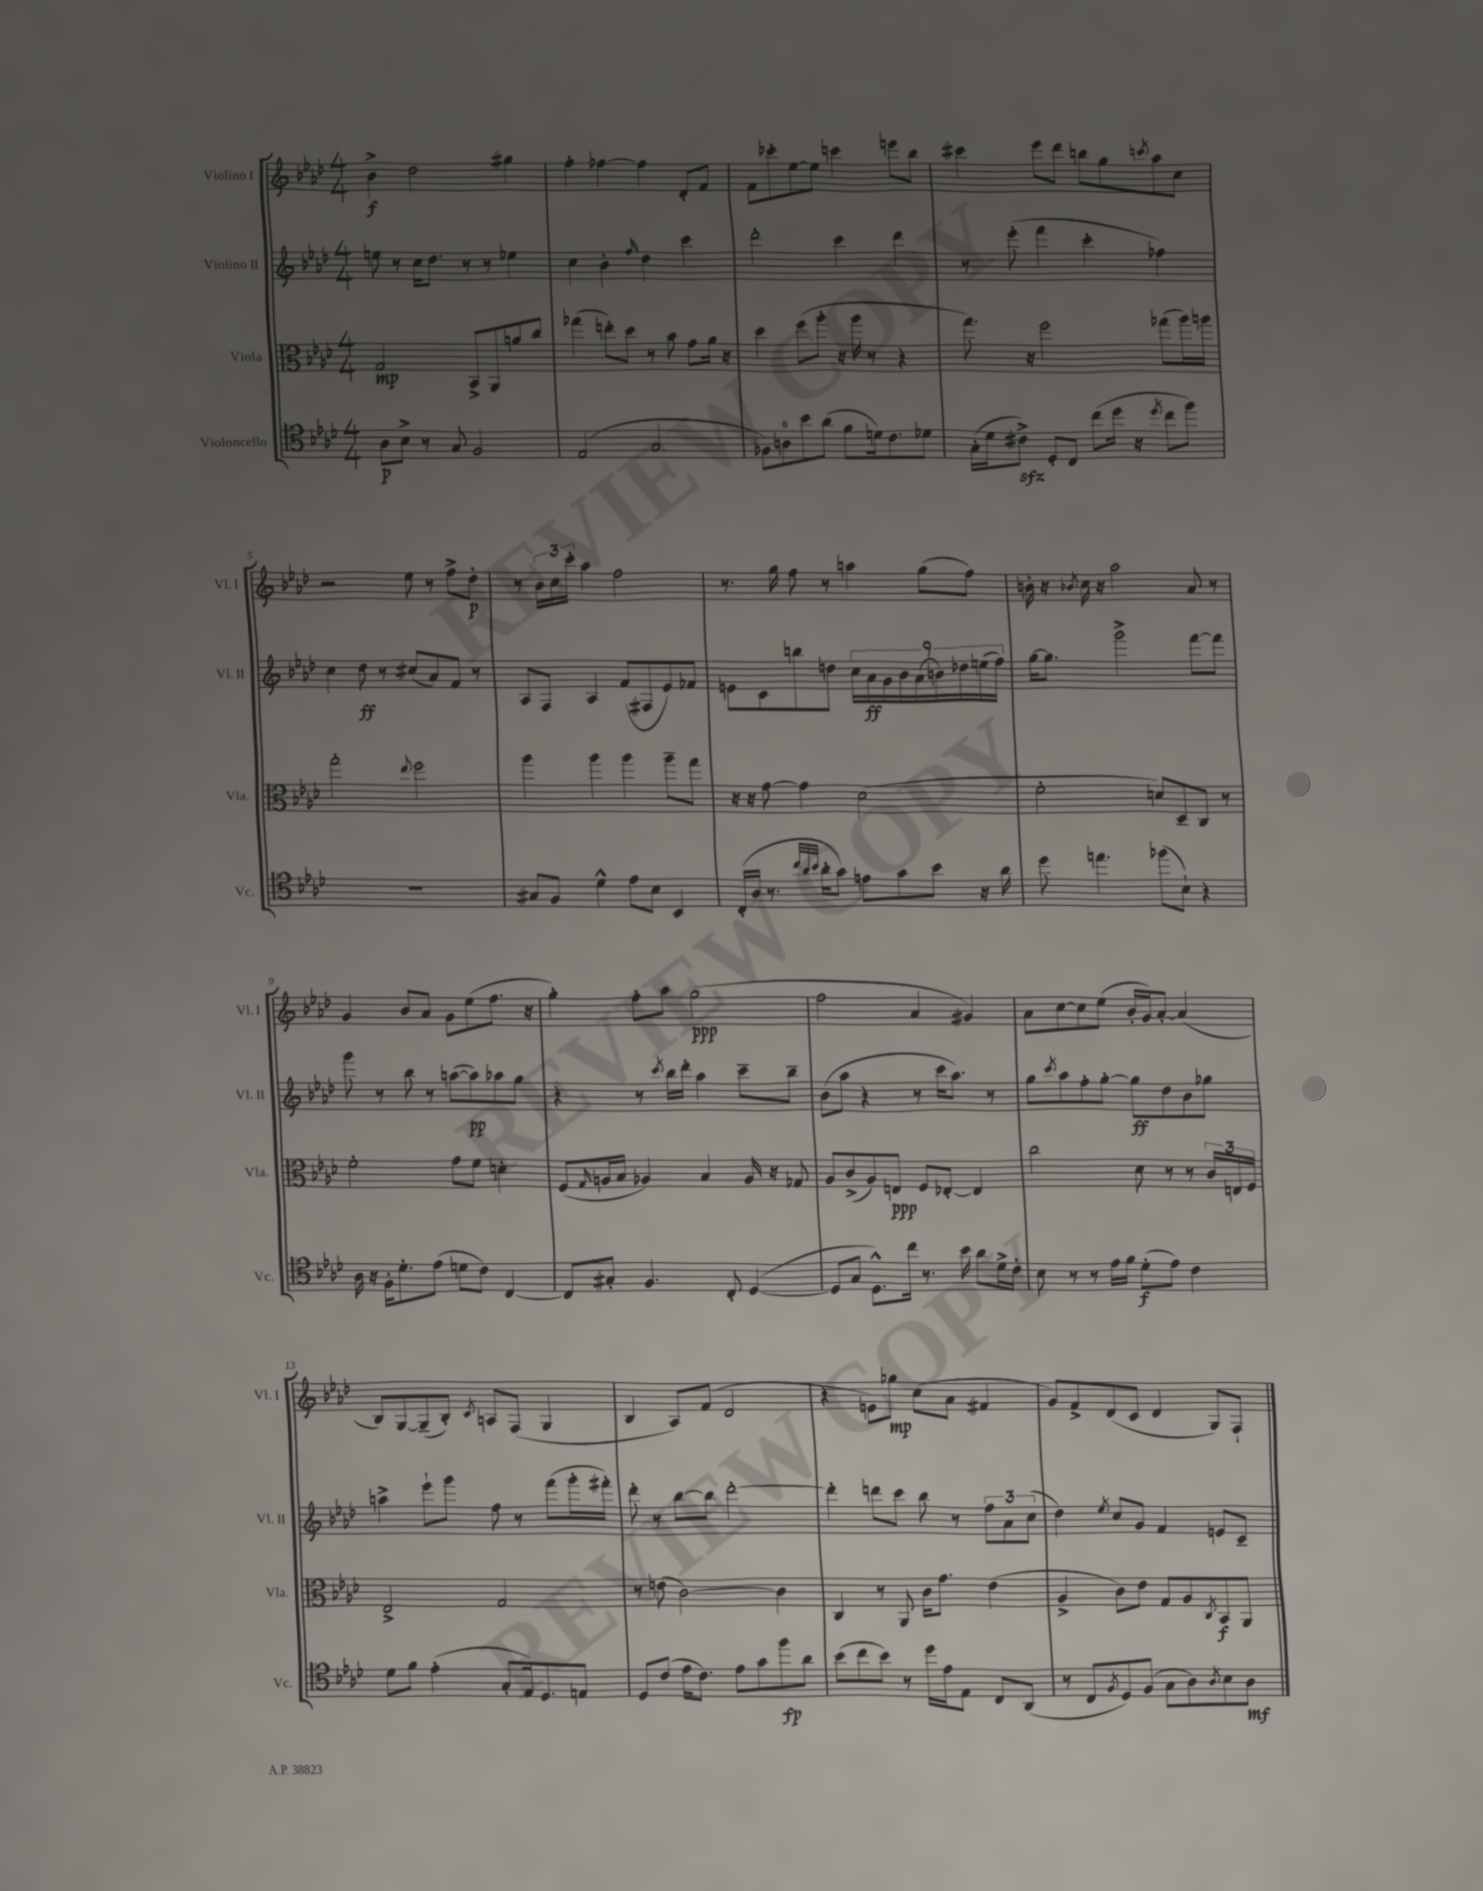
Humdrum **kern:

**kern	**dynam	**kern	**dynam	**kern	**dynam	**kern	**dynam
*part4	*part4	*part3	*part3	*part2	*part2	*part1	*part1
*staff4	*staff4	*staff3	*staff3	*staff2	*staff2	*staff1	*staff1
*I"Violoncello	*	*I"Viola	*	*I"Violino II	*	*I"Violino I	*
*I'Vc.	*	*I'Vla.	*	*I'Vl. II	*	*I'Vl. I	*
*clefC4	*	*clefC3	*	*clefG2	*	*clefG2	*
*k[b-e-a-d-]	*	*k[b-e-a-d-]	*	*k[b-e-a-d-]	*	*k[b-e-a-d-]	*
*M4/4	*	*M4/4	*	*M4/4	*	*M4/4	*
=1	=1	=1	=1	=1	=1	=1	=1
8A-\L	p	2G/	mp	8een\	.	4b-^\	f
8B-^\J	.	.	.	8r	.	.	.
8r	.	.	.	16cc\KL	.	2dd-\	.
.	.	.	.	8.dd-\J	.	.	.
8G/	.	.	.	.	.	.	.
2F/	.	8BB-^/L	.	8r	.	.	.
.	.	8AA-/	.	8r	.	.	.
.	.	8an/	.	4ee-X\	.	4gg#X\	.
.	.	8cc/J	.	.	.	.	.
=2	=2	=2	=2	=2	=2	=2	=2
(2E-/	.	(4gg-X\	.	4cc\	.	4ff'\	.
.	.	8een'\L)	.	4b-'\	.	[4ff-X\	.
.	.	8dd-\J	.	.	.	.	.
.	.	.	.	16qqff/	.	.	.
2G/	.	8r	.	4dd-\	.	4ff-\]	.
.	.	8b-\	.	.	.	.	.
.	.	8g\L	.	4ccc\	.	8d-'/L	.
.	.	16a-\Jk	.	.	.	8f/J	.
.	.	16r	.	.	.	.	.
=3	=3	=3	=3	=3	=3	=3	=3
8F-X\L)	.	4dd-\	.	2ddd-'\	.	8f\L	.
8An\	.	.	.	.	.	8ccc-X'\	.
8b-\	.	(8ff\L	.	.	.	[8ee-\	.
(8a-\J	.	8aa-'\J	.	.	.	8ee-\J]	.
8f\L	.	16r	.	4ccc\	.	4cccn\	.
.	.	16aa-\	.	.	.	.	.
16dn\k)	.	8r	.	.	.	.	.
8.c\	.	.	.	.	.	.	.
.	.	4r	.	4ddd-\	.	8eeen\L	.
8d-X\J	.	.	.	.	.	8bb-\J	.
=4	=4	=4	=4	=4	=4	=4	=4
(16G'\LL	.	8.gg\)	.	8r	.	4ccc#X\	.
16d-\J	.	.	.	.	.	.	.
8c#Xzz^\J)	.	.	.	(8eee-'\	.	.	.
.	.	16r	.	.	.	.	.
8D-'/L	.	2ff\	.	4fff\	.	8eee-\L	.
8C/J	.	.	.	.	.	8ddd-\J	.
(8cc\L	.	.	.	4ccc'\	.	8bbn\L	.
16dd-\Jk	.	.	.	.	.	8gg\	.
16r	.	.	.	.	.	.	.
8qdd-/	.	.	.	.	.	8qcccn/	.
8cc\L	.	(8gg-X\L	.	4ff-X\)	.	8aa-\	.
8ff\J)	.	16aa-\L)	.	.	.	8cc\J	.
.	.	16aan\JJ	.	.	.	.	.
!!LO:LB:g=z
=5	=5	=5	=5	=5	=5	=5	=5
1r	.	2gg'\	.	4cc\	.	2r	.
.	.	.	.	8dd-\	ff	.	.
.	.	.	.	8r	.	.	.
.	.	8qqee-/	.	.	.	.	.
.	.	2ff\	.	(8cc#X/L	.	8ee-\	.
.	.	.	.	8a-/)	.	8r	.
.	.	.	.	8f/J	.	8ff^\L	.
.	.	.	.	8r	.	8dd-'\J	p
=6	=6	=6	=6	=6	=6	=6	=6
8G#X/L	.	4aa-\	.	8A-/L	.	8r	.
8F/J	.	.	.	8F/J	.	24b-\LL	.
.	.	.	.	.	.	24cc\	.
.	.	.	.	.	.	24ccc'\JJ	.
4d-^^\	.	4aa-\	.	4A-/	.	4aa-\	.
8e-\L	.	4aa-\	.	(8f/L	.	2ff\	.
8B-\J	.	.	.	8F#X/	.	.	.
4BB-/	.	8aa-~\L	.	8e-/)	.	.	.
.	.	8gg\J	.	8f-X/J	.	.	.
=7	=7	=7	=7	=7	=7	=7	=7
(16C'/LL	.	16r	.	8en\L	.	8.r	.
16A-/JJ	.	16r	.	.	.	.	.
8.r	.	[8g\	.	8c\	.	.	.
.	.	.	.	.	.	16gg\	.
.	.	4g\]	.	8bbn\	.	8ff\	.
32qqcc/LLL	.	.	.	.	.	.	.
32qqa-/	.	.	.	.	.	.	.
32qqb-/JJJ	.	.	.	.	.	.	.
16a-'\KL	.	.	.	.	.	.	.
8g\J)	.	.	.	8ddn\J	.	8r	.
8en\L	.	(2d-\	.	18cc\LL	.	4aan\	.
.	.	.	.	18a-\	ff	.	.
.	.	.	.	18g\	.	.	.
8g\	.	.	.	.	.	.	.
.	.	.	.	18b-\	.	.	.
.	.	.	.	(18a-\	.	.	.
8b-\J	.	.	.	.	.	(8gg\L	.
.	.	.	.	18bn\)	.	.	.
.	.	.	.	18dd-X\	.	.	.
16r	.	.	.	.	.	8ff\J)	.
.	.	.	.	(18een\	.	.	.
16a-\	.	.	.	.	.	.	.
.	.	.	.	18ff\JJ)	.	.	.
=8	=8	=8	=8	=8	=8	=8	=8
8dd-\	.	2f'\	.	[16gg\KL	.	16bn'\	.
.	.	.	.	8.gg\J]	.	16r	.
.	.	.	.	.	.	8qb-X/	.
4.een\	.	.	.	.	.	16cc\	.
.	.	.	.	.	.	16r	.
.	.	.	.	2ggg^\	.	2aa-\	.
(8ff-X\L	.	8dn/L)	.	.	.	.	.
8B-`\J)	.	8D-~/	.	.	.	.	.
4r	.	8C/J	.	[8fff\L	.	8a-/	.
.	.	8r	.	8fff\J]	.	8r	.
!!LO:LB:g=z
=9	=9	=9	=9	=9	=9	=9	=9
16A-\	.	2f'\	.	8ggg\	.	4g/	.
16r	.	.	.	.	.	.	.
16F'\KL	.	.	.	8r	.	.	.
8.d-'\	.	.	.	.	.	.	.
.	.	.	.	8bb-\	.	8b-/L	.
(8e-\J	.	.	.	8r	.	8a-/J	.
8dn\L	.	8g\L	.	([8aan\L	.	8g\L	.
8c\J)	.	8f\J	.	8aa\])	pp	(8ee-\	.
[4C/	.	4dn'\	.	8aa-X\	.	8.ff\J	.
.	.	.	.	8gg\J	.	.	.
.	.	.	.	.	.	16r	.
=10	=10	=10	=10	=10	=10	=10	=10
8C/L]	.	(8F/L	.	4r	.	4gg'\)	.
.	.	16qqG/	.	.	.	.	.
8G#X'/J	.	16An/L	.	.	.	.	.
.	.	16B-/JJ	.	.	.	.	.
4.F/	.	4A-X/)	.	8r	.	8ff'\L	.
.	.	.	.	8qccc/	.	.	.
.	.	.	.	16bb-\LL	.	8aa-\J	.
.	.	.	.	16ddd-'\JJ	.	.	.
.	.	4B-/	.	4aa-\	.	(2gg\	ppp
8C'/	.	.	.	.	.	.	.
([4D-/	.	16A-/	.	8ccc~\L	.	.	.
.	.	16r	.	.	.	.	.
.	.	8G-X/	.	8bb-~\J	.	.	.
=11	=11	=11	=11	=11	=11	=11	=11
8D-/L]	.	8A-/L	.	(8b-\L	.	2ff\	.
8G/J	.	(8c^/	.	8aa-\J	.	.	.
8.D-^^\L)	.	8A-/)	.	4r	.	.	.
.	.	8En/J	ppp	.	.	.	.
16cc\Jk	.	.	.	.	.	.	.
8.r	.	8F/L	.	8r	.	4a-/	.
.	.	[8E-X'/J	.	16ccc\KL	.	.	.
16b-\	.	.	.	8.aa-\J)	.	.	.
8a-\L	.	4E-/]	.	.	.	4g#X/)	.
16d-^\L	.	.	.	8r	.	.	.
16c'\JJ	.	.	.	.	.	.	.
=12	=12	=12	=12	=12	=12	=12	=12
8B-\	.	2cc\	.	8gg\L	.	8a-\L	.
.	.	.	.	8qccc/	.	.	.
8r	.	.	.	8aa-\	.	[8cc\	.
8r	.	.	.	8ff'\	.	8cc\]	.
16e-\LL	.	.	.	[8gg'\J	.	(8ee-\J	.
16f\JJ	.	.	.	.	.	.	.
(8d-'\L	f	8d-\	.	8gg\L]	ff	16b-'/LL	.
.	.	.	.	.	.	16g/J)	.
8e-\J)	.	8r	.	8dd-\	.	[8a-'/J	.
4c\	.	8r	.	8b-\	.	(4a-/]	.
.	.	24c/LL	.	8gg-X\J	.	.	.
.	.	24En/	.	.	.	.	.
.	.	24F/JJ	.	.	.	.	.
!!LO:LB:g=z
=13	=13	=13	=13	=13	=13	=13	=13
8d-\L	.	2E-^/	.	4aan^\	.	8B-/L)	.
8f\J	.	.	.	.	.	[8G/	.
(4e-'\	.	.	.	8eee-`\L	.	(8G~/]	.
.	.	.	.	8ggg\J	.	8B-'/J)	.
.	.	.	.	.	.	8qc/	.
8G'/L	.	2G/	.	8ff\	.	8An/L	.
16E-/k)	.	.	.	8r	.	(8F/J	.
8.D-/	.	.	.	.	.	.	.
.	.	.	.	(8fff\L	.	4G/	.
8En/J	.	.	.	16ggg'\L	.	.	.
.	.	.	.	16fff#X'\JJ)	.	.	.
=14	=14	=14	=14	=14	=14	=14	=14
8D-/L	.	8r	.	8ddd-'\	.	4B-/	.
(8c/J	.	(8en\	.	8r	.	.	.
16e-\KL	.	[2c\)	.	[8bb-\L	.	8A-/L)	.
8.c\J)	.	.	.	.	.	.	.
.	.	.	.	8bb-\J]	.	(8f/J	.
8e-\L	.	.	.	[2ddd-'\	.	2d-/	.
8g\	.	.	.	.	.	.	.
8ff\	fp	4c\]	.	.	.	.	.
8a-\J	.	.	.	.	.	.	.
=15	=15	=15	=15	=15	=15	=15	=15
(8b-\L	.	4C/	.	4ddd-'\]	.	4r	.
8cc\	.	.	.	.	.	.	.
8b-\J)	.	8r	.	8dddn\L	.	8en\L)	.
8r	.	8AA-/	.	8ccc\J	.	8gg-X\J	mp
16dd-\LL	.	16c\KL	.	8bb-\	.	(8cc\L	.
16e-\J	.	8.g\J	.	.	.	.	.
8E-\J	.	.	.	8r	.	8a-\J	.
8C/L	.	(4e-\	.	12ff\L	.	4f#X/	.
.	.	.	.	12a-\	.	.	.
(8AA-/J	.	.	.	.	.	.	.
.	.	.	.	(12cc\J	.	.	.
=16	=16	=16	=16	=16	=16	=16	=16
8r	.	4A-^/	.	4dd-\)	.	8g/L)	.
8C/L	.	.	.	.	.	8f^/	.
8qF/	.	.	.	8qee-/	.	.	.
8D-/)	.	8c\L)	.	8cc/L	.	(8d-/	.
(8F/J	.	8e-\J	.	8g/J	.	8c/J	.
8G\L	.	8G/L	.	4f/	.	4d-/	.
8A-\)	.	8A-/	.	.	.	.	.
8qA-/	.	8qC/	.	.	.	.	.
8B-\	.	8BB-/	f	8en/L	.	8G/L)	.
8A-\J	mf	8AA-/J	.	8c~/J	.	8F`/J	.
==	==	==	==	==	==	==	==
*-	*-	*-	*-	*-	*-	*-	*-
